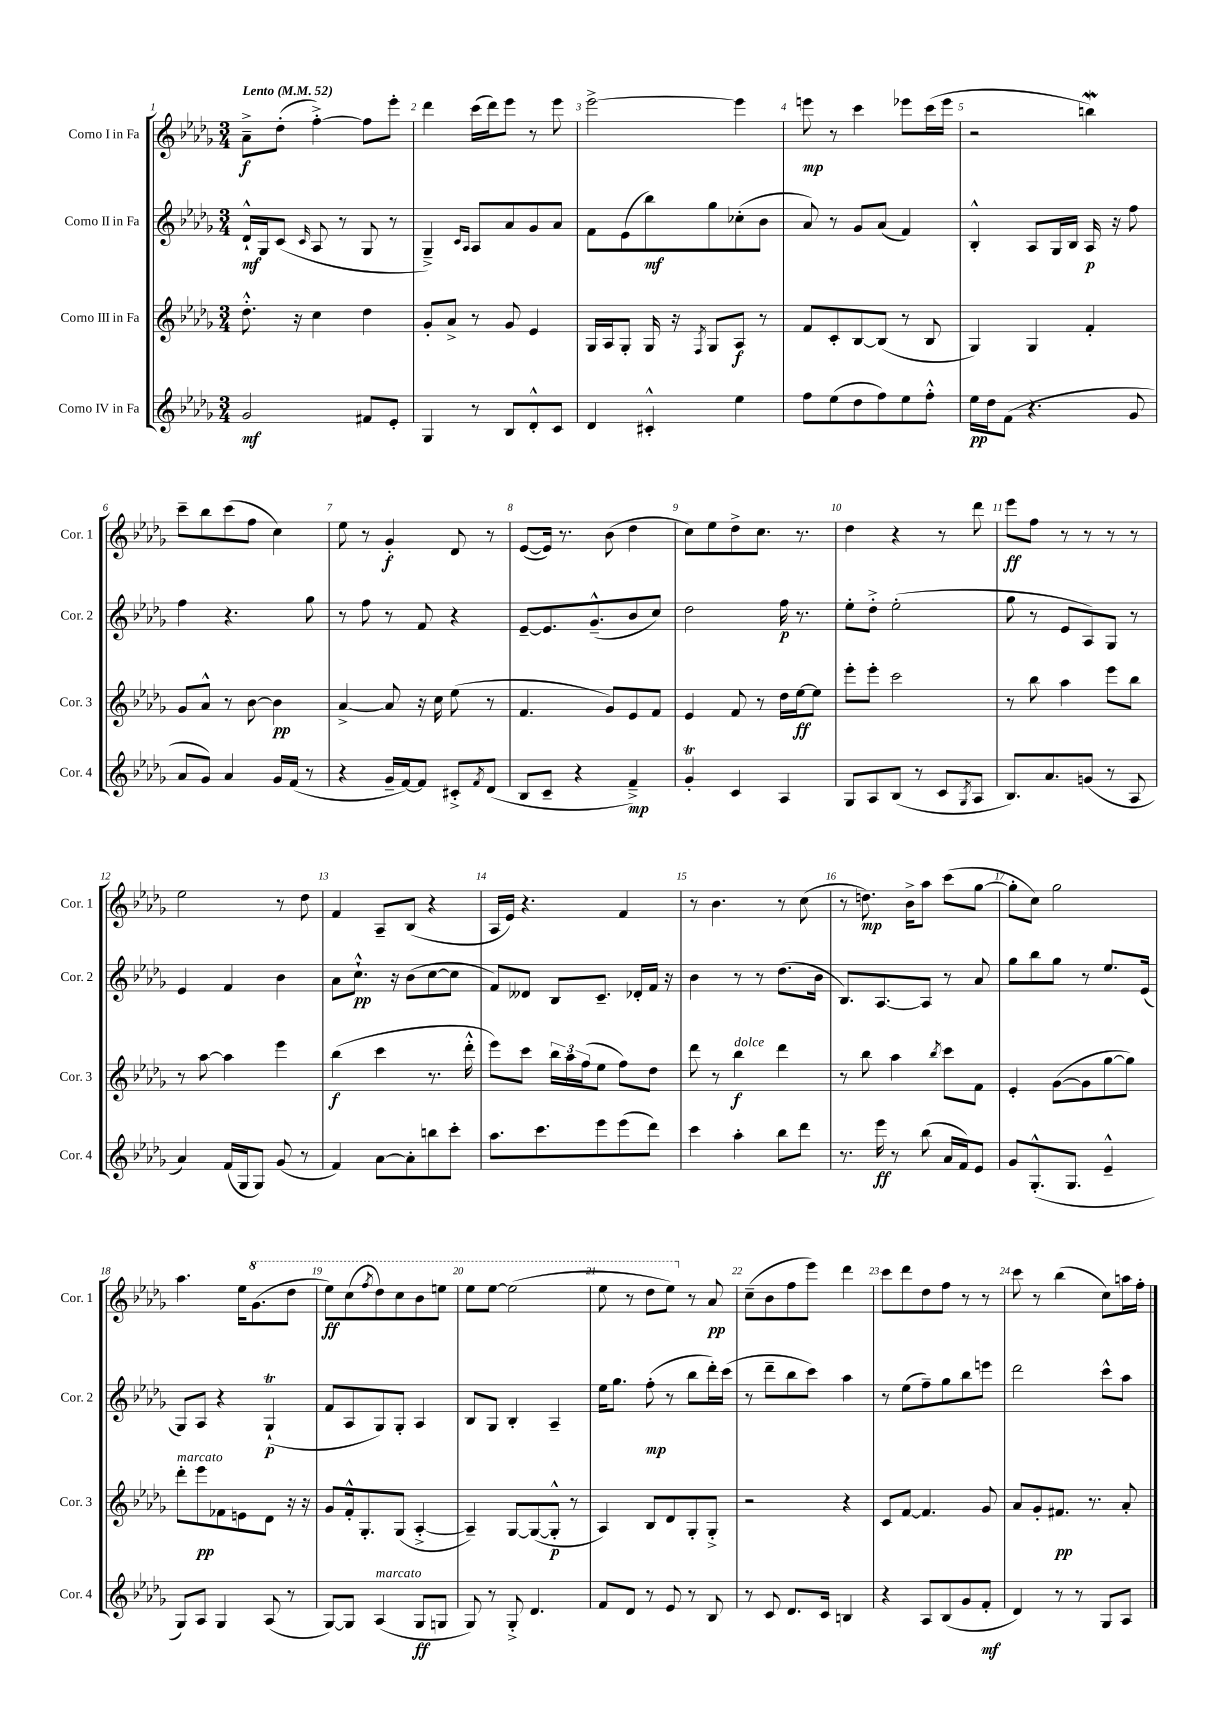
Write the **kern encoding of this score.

**kern	**kern	**kern	**kern
*staff4	*staff3	*staff2	*staff1
*clefG2	*clefG2	*clefG2	*clefG2
*k[b-e-a-d-g-]	*k[b-e-a-d-g-]	*k[b-e-a-d-g-]	*k[b-e-a-d-g-]
*M3/4	*M3/4	*M3/4	*M3/4
*MM52	*MM52	*MM52	*MM52
2g-	8.dd-'^^	16d-`^^	8a-~^
.	.	16G-	.
.	.	(8c	(8dd-'
.	16r	.	.
.	.	16qqc	.
.	4cc	8A-	[4ff'^)
.	.	8r	.
8f#	4dd-	8G-	8ff]
8e-'	.	8r	8eee-'
=	=	=	=
4G-	8g-'	4G-~^)	4ddd-
.	8a-^	.	.
.	.	16qqc	.
.	.	16qqA-	.
8r	8r	8A-	(16ccc
.	.	.	16ddd-)
8B-	8g-	8a-	8eee-
8d-'^^	4e-	8g-	8r
8c	.	8a-	8eee-
=	=	=	=
4d-	16G-	8f	[2eee-^
.	16A-	.	.
.	8G-'	(8e-	.
4c#'^^	16G-	8bb-)	.
.	16r	.	.
.	8qF	.	.
.	8G-	8gg-	.
4ee-	8A-	(8cc-'	4eee-]
.	8r	8b-	.
=	=	=	=
8ff	8f	8a-)	8eee
(8ee-	8c'	8r	8r
8dd-	[8B-	8g-	4ccc
8ff)	(8B-]	(8a-	.
8ee-	8r	4f)	8eee-
8ff'^^	8B-	.	(16ccc
.	.	.	16eee-
=	=	=	=
16ee-	4G-)	4B-'^^	2r
16dd-	.	.	.
(8f	.	.	.
4.r	4G-	8A-	.
.	.	16G-	.
.	.	16B-	.
.	4f'	16A-	4bb)
.	.	16r	.
8g-	.	8ff	.
=	=	=	=
8a-	8g-	4ff	8ccc~
8g-)	8a-^^	.	8bb-
4a-	8r	4.r	(8ccc
.	[8b-	.	8ff
16g-	4b-]	.	4cc)
(16f	.	.	.
8r	.	8gg-	.
=	=	=	=
4r	[4a-^	8r	8ee-
.	.	8ff	8r
16g-~	8a-]	8r	4g-'
[16f)	.	.	.
8f]	16r	8f	.
.	16cc	.	.
8c#'^	(8ee-	4r	8d-
8qf	.	.	.
(8d-	8r	.	8r
=	=	=	=
8B-	4.f	[8e-~	([8e-
8c~	.	8.e-]	16e-])
.	.	.	8.r
4r	.	.	.
.	.	(8.g-~^^	.
.	8g-)	.	(8b-
4f~^)	8e-	8b-	4dd-
.	8f	8cc)	.
=	=	=	=
4g-'	4e-	2dd-	8cc)
.	.	.	8ee-
4c	8f	.	8dd-^
.	8r	.	8.cc
4A-	16dd-	16ff	.
.	[16ee-	8.r	8.r
.	8ee-]	.	.
=	=	=	=
8G-	8eee-'	8ee-'	4dd-
8A-	8eee-'	8dd-'^	.
(8B-	2ccc	(2ee-'	4r
8r	.	.	.
8c	.	.	8r
8qG-	.	.	.
8A-	.	.	8ddd-
=	=	=	=
8.B-)	8r	8gg-	8eee-
.	8bb-	8r	8ff
8.a-	.	.	.
.	4aa-	8e-	8r
(8g	.	8A-)	8r
8r	8eee-	8G-	8r
8A-	8bb-	8r	8r
=	=	=	=
4a-)	8r	4e-	2ee-
.	[8aa-	.	.
(16f	4aa-]	4f	.
16G-	.	.	.
8G-)	.	.	.
(8g-	4eee-	4b-	8r
8r	.	.	8dd-
=	=	=	=
4f)	(4bb-	8a-	4f
.	.	8.cc`^^	.
[8a-	4ccc	.	8A-~
.	.	16r	.
8a-']	.	(8b-	(8B-
8bb	8.r	[8cc	4r
8ccc'	.	8cc]	.
.	16ddd-'^^	.	.
=	=	=	=
8.aa-	8eee-)	8f)	16A-
.	.	.	16e-)
.	8ccc	8d--	4.r
8.ccc	.	.	.
.	24bb-	8B-	.
.	24aa-	.	.
.	(24ff	.	.
8eee-	8ee-	8.c~	.
(8eee-	8ff)	.	4f
.	.	16d-'	.
8ddd-)	8dd-	16f	.
.	.	16r	.
=	=	=	=
4ccc	8ddd-	4b-	8r
.	8r	.	4.b-
4aa-'	4bb-	8r	.
.	.	8r	.
8bb-	4ddd-	(8.dd-	8r
8ddd-	.	.	(8cc
.	.	16b-	.
=	=	=	=
8.r	8r	8.B-)	8r
.	8bb-	.	8.dd)
16eee-	.	[8.A-	.
8r	4aa-	.	.
.	.	.	16b-^
(8bb-	.	8A-]	8aa-
.	8qbb-	.	.
16a-	8ccc	8r	(8ccc
16f)	.	.	.
8e-	8f	8a-	[8gg-
=	=	=	=
8g-	4e-'	8gg-	8gg-']
(8.G-'^^	.	8bb-	8cc)
.	([8g-	8gg-	2gg-
8.G-	.	.	.
.	8g-]	8r	.
4e-~^^	[8gg-	8.ee-	.
.	8gg-])	.	.
.	.	(16e-	.
=	=	=	=
8G-)	8ddd-'	8G-)	4.aa-
8A-	8eee-	8A-	.
4G-	8f-	4r	.
.	8e	.	16ee-
.	.	.	(8.gg-
(8A-	8d-	(4G-`	.
8r	16r	.	8ddd-
.	16r	.	.
=	=	=	=
[8G-)	8g-	8f	8eee-)
8G-]	16f'^^	8A-	(8ccc
.	8.G-'	.	.
.	.	.	8qfff
(4A-	.	8G-)	8ddd-)
.	(8G-	8G-'	8ccc
8G-	[4A-'^	4A-	8bb-
8G	.	.	8eee
=	=	=	=
8G-)	4A-~])	8B-	8eee-
8r	.	8G-	[8eee-
8G-'^	[8G-	4B-'	(2eee-]
4.d-	(8G-_	.	.
.	8G-'^^]	4A-~	.
.	8r	.	.
=	=	=	=
8f	4A-)	16ee-	8eee-
.	.	8.gg-	.
8d-	.	.	8r
8r	8B-	(8ff'	8ddd-
8e-	8d-	8r	8eee-)
8r	8G-'	8bb-	8r
8B-	8G-'^	16ddd-')	8a-
.	.	(16ccc	.
=	=	=	=
8r	2r	8r	(8cc~
8c	.	8ddd-~	8b-
8.d-	.	8bb-	8ff
.	.	8ccc)	8eee-)
16c	.	.	.
4B	4r	4aa-	4ddd-
=	=	=	=
4r	8c	8r	8ccc
.	[8f	(8ee-	8ddd-
8A-	4.f]	8ff~)	8dd-
(8B-	.	8gg-	8ff
8g-	.	8bb-	8r
8f'	8g-	8eee	8r
=	=	=	=
4d-)	8a-	2ddd-	8ccc
.	8g-'	.	8r
8r	8.f#	.	(4bb-
8r	.	.	.
.	8.r	.	.
8G-	.	8ccc^^	8cc)
8A-	8a-'	8aa-	16aa
.	.	.	16ff'
==	==	==	==
*-	*-	*-	*-
